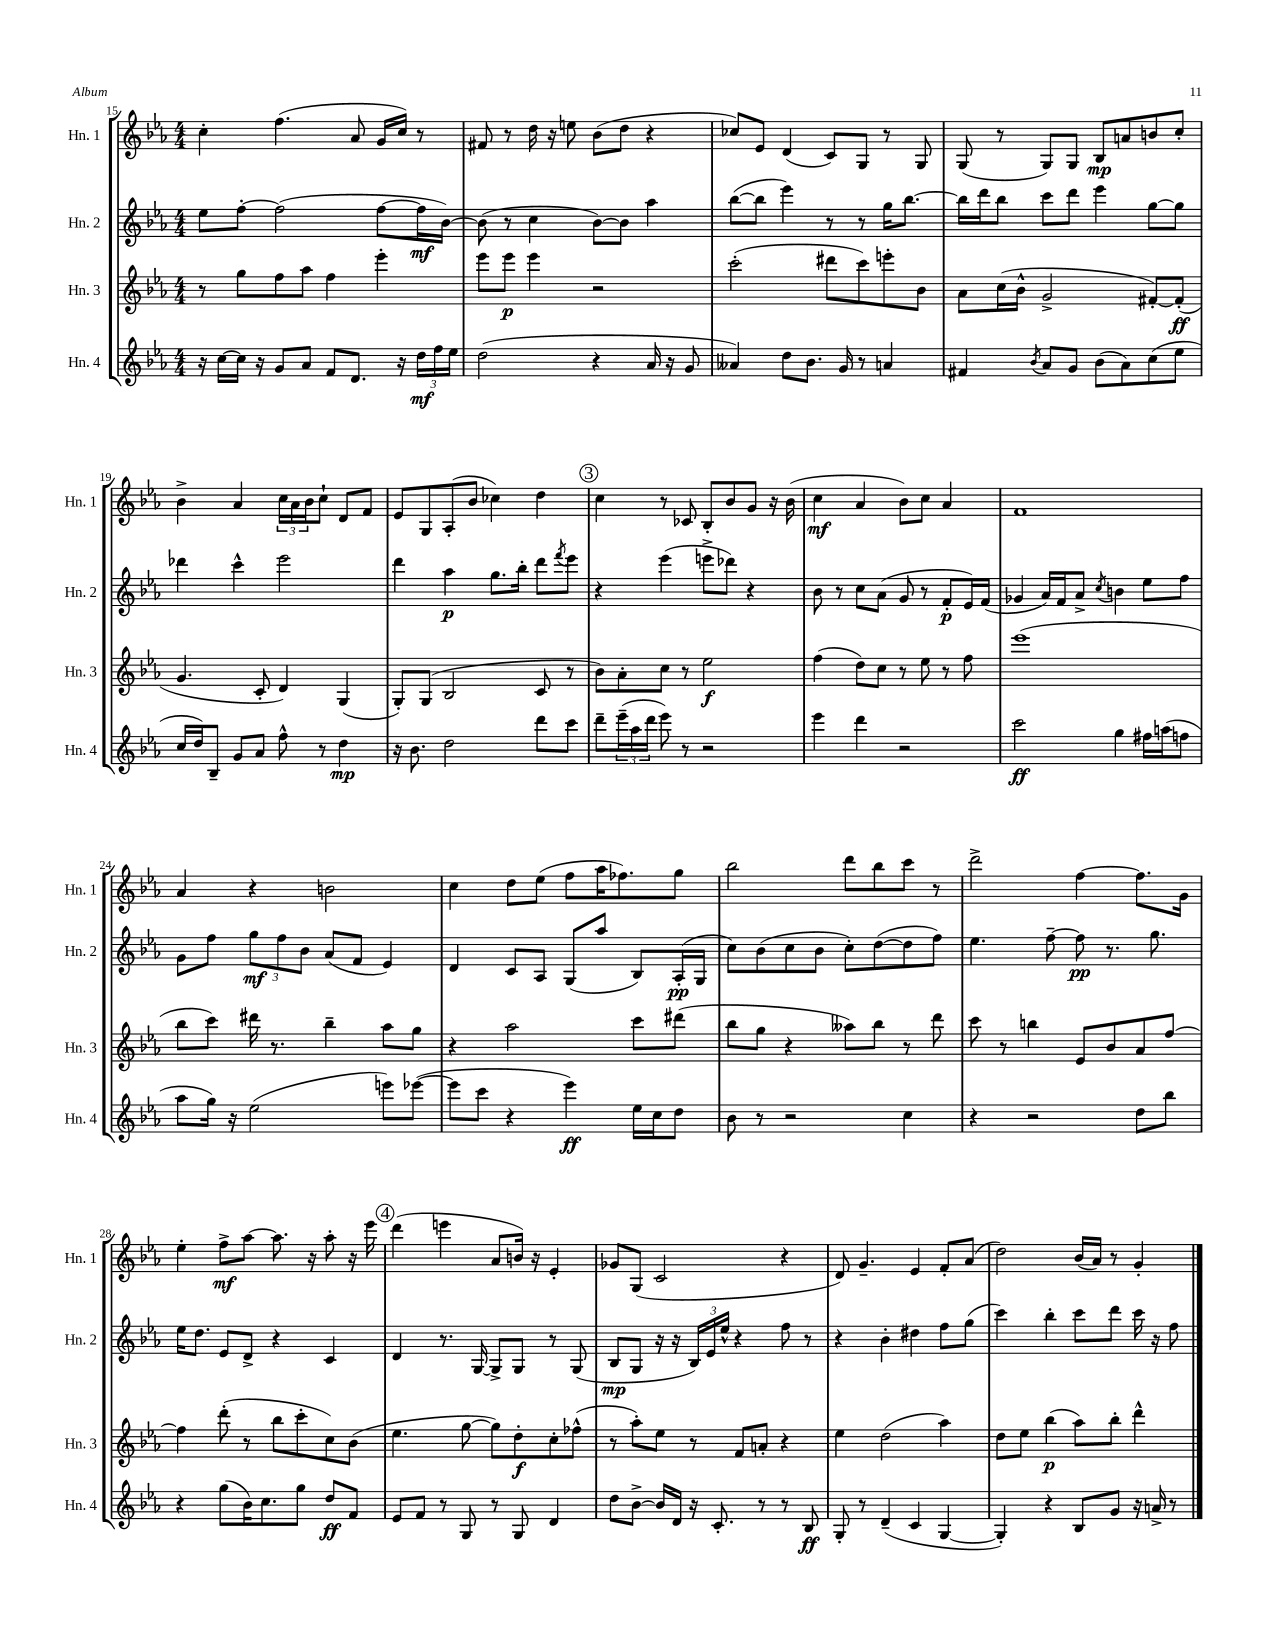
<<
\new StaffGroup <<
\new Staff = "s0" \with { instrumentName = "Hn. 1" shortInstrumentName = "Hn. 1" } {
    \clef treble \key ees \major \numericTimeSignature \time 4/4
    c''4-. f''4.( aes'8 g'16 c''16) r8 |
    fis'8 r8 d''16 r16 e''8 bes'8( d''8 r4 |
    ces''8) ees'8 d'4( c'8) g8 r8 g8 |
    g8( r8 g8) g8 bes8\mp a'8 b'8 c''8-. |
    bes'4-> aes'4 \tuplet 3/2 { c''16 aes'16 bes'16 } c''8-! d'8 f'8 |
    ees'8 g8 aes8-.( bes'8 ces''4) d''4 |
    \mark \markup { \circle "3" } c''4 r8 ces'8 bes8-. bes'8 g'8 r16 bes'16( |
    c''4\mf aes'4 bes'8) c''8 aes'4 |
    f'1 |
    aes'4 r4 b'2 |
    c''4 d''8 ees''8( f''8 aes''16 fes''8.) g''8 |
    bes''2 d'''8 bes''8 c'''8 r8 |
    d'''2-> f''4~ f''8. g'16 |
    ees''4-. f''8->\mf aes''8~ aes''8. r16 aes''8-. r16 ees'''16 |
    \mark \markup { \circle "4" } d'''4( e'''4 aes'8 b'16) r16 ees'4-. |
    ges'8 g8( c'2 r4 |
    d'8) g'4.-- ees'4 f'8-. aes'8( |
    d''2) bes'16( aes'16) r8 g'4-. \bar "|." |
}
\new Staff = "s1" \with { instrumentName = "Hn. 2" shortInstrumentName = "Hn. 2" } {
    \clef treble \key ees \major \numericTimeSignature \time 4/4
    ees''8 f''8~-. f''2( f''8~ f''16\mf bes'16~) |
    bes'8( r8 c''4 bes'8~) bes'8 aes''4 |
    bes''8~( bes''8 ees'''4) r8 r8 g''16 bes''8.~ |
    bes''16 d'''16 bes''8 c'''8 d'''8 ees'''4 g''8~ g''8 |
    des'''4 c'''4-^ ees'''2 |
    d'''4 aes''4\p g''8. bes''16-. d'''8 \acciaccatura { f'''8 } ees'''8 |
    \mark \markup { \circle "3" } r4 ees'''4( e'''8-> des'''8) r4 |
    bes'8 r8 c''8 aes'8( g'8 r8 f'8-.\p ees'16) f'16( |
    ges'4 aes'16) f'16 aes'8-> \acciaccatura { c''8 } b'4 ees''8 f''8 |
    g'8 f''8 \tuplet 3/2 { g''8\mf f''8 bes'8 } aes'8( f'8 ees'4) |
    d'4 c'8 aes8 g8( aes''8 bes8) aes16-.\pp( g16 |
    c''8) bes'8( c''8 bes'8 c''8-.) d''8~( d''8 f''8) |
    ees''4. f''8~-- f''8\pp r8. g''8. |
    ees''16 d''8. ees'8 d'8-> r4 c'4 |
    \mark \markup { \circle "4" } d'4 r8. g16~ g8-> g8 r8 g8( |
    bes8\mp g8 r16 r16 \tuplet 3/2 { bes16) ees'16 ees''16-^ } r4 f''8 r8 |
    r4 bes'4-. dis''4 f''8 g''8( |
    c'''4) bes''4-. c'''8 d'''8 c'''16 r16 f''8 \bar "|." |
}
\new Staff = "s2" \with { instrumentName = "Hn. 3" shortInstrumentName = "Hn. 3" } {
    \clef treble \key ees \major \numericTimeSignature \time 4/4
    r8 g''8 f''8 aes''8 f''4 ees'''4-. |
    ees'''8 ees'''8\p ees'''4 r2 |
    c'''2-.( dis'''8 c'''8) e'''8-. bes'8 |
    aes'8 c''16( bes'16-^ g'2-> fis'8~-.) fis'8-.\ff( |
    g'4. c'8-. d'4) g4( |
    g8-.) g8( bes2 c'8 r8 |
    \mark \markup { \circle "3" } bes'8) aes'8-. c''8 r8 ees''2\f |
    f''4( d''8) c''8 r8 ees''8 r8 f''8 |
    ees'''1( |
    bes''8 c'''8) dis'''16 r8. bes''4-- aes''8 g''8 |
    r4 aes''2 c'''8 dis'''8( |
    bes''8 g''8 r4 aeses''8) bes''8 r8 d'''8 |
    c'''8 r8 b''4 ees'8 bes'8 aes'8 f''8~ |
    f''4 d'''8-.( r8 bes''8 c'''8-. c''8) bes'8( |
    \mark \markup { \circle "4" } ees''4. g''8~ g''8) d''8-.\f c''8-. fes''8-^( |
    r8 aes''8-.) ees''8 r8 f'8 a'8-. r4 |
    ees''4 d''2( aes''4) |
    d''8 ees''8 bes''4\p( aes''8) bes''8-. d'''4-^ \bar "|." |
}
\new Staff = "s3" \with { instrumentName = "Hn. 4" shortInstrumentName = "Hn. 4" } {
    \clef treble \key ees \major \numericTimeSignature \time 4/4
    r16 c''16~ c''16 r16 g'8 aes'8 f'8 d'8. r16 \tuplet 3/2 { d''16\mf f''16 ees''16 } |
    d''2( r4 aes'16 r16 g'8 |
    aeses'4) d''8 bes'8. g'16 r8 a'4 |
    fis'4 \acciaccatura { bes'8 } aes'8 g'8 bes'8( aes'8) c''8( ees''8 |
    c''16 d''16) bes8-- g'8 aes'8 f''8-^ r8 d''4\mp |
    r16 bes'8. d''2 d'''8 c'''8 |
    \mark \markup { \circle "3" } d'''8-- \tuplet 3/2 { ees'''16--( aes''16 d'''16 } ees'''8) r8 r2 |
    ees'''4 d'''4 r2 |
    c'''2\ff g''4 fis''16 a''16( f''8 |
    aes''8 g''16) r16 ees''2( e'''8) ees'''8~( |
    ees'''8 c'''8 r4 ees'''4\ff) ees''16 c''16 d''8 |
    bes'8 r8 r2 c''4 |
    r4 r2 d''8 bes''8 |
    r4 g''8( bes'16) c''8. g''8 d''8\ff f'8 |
    \mark \markup { \circle "4" } ees'8 f'8 r8 g8 r8 g8 d'4 |
    d''8 bes'8~-> bes'16 d'16 r16 c'8.-. r8 r8 bes8\ff |
    g8-. r8 d'4--( c'4 g4~ |
    g4-.) r4 bes8 g'8 r16 a'16-> r8 \bar "|." |
}
>>
>>
\layout { \context { \Score currentBarNumber = #15 } }
